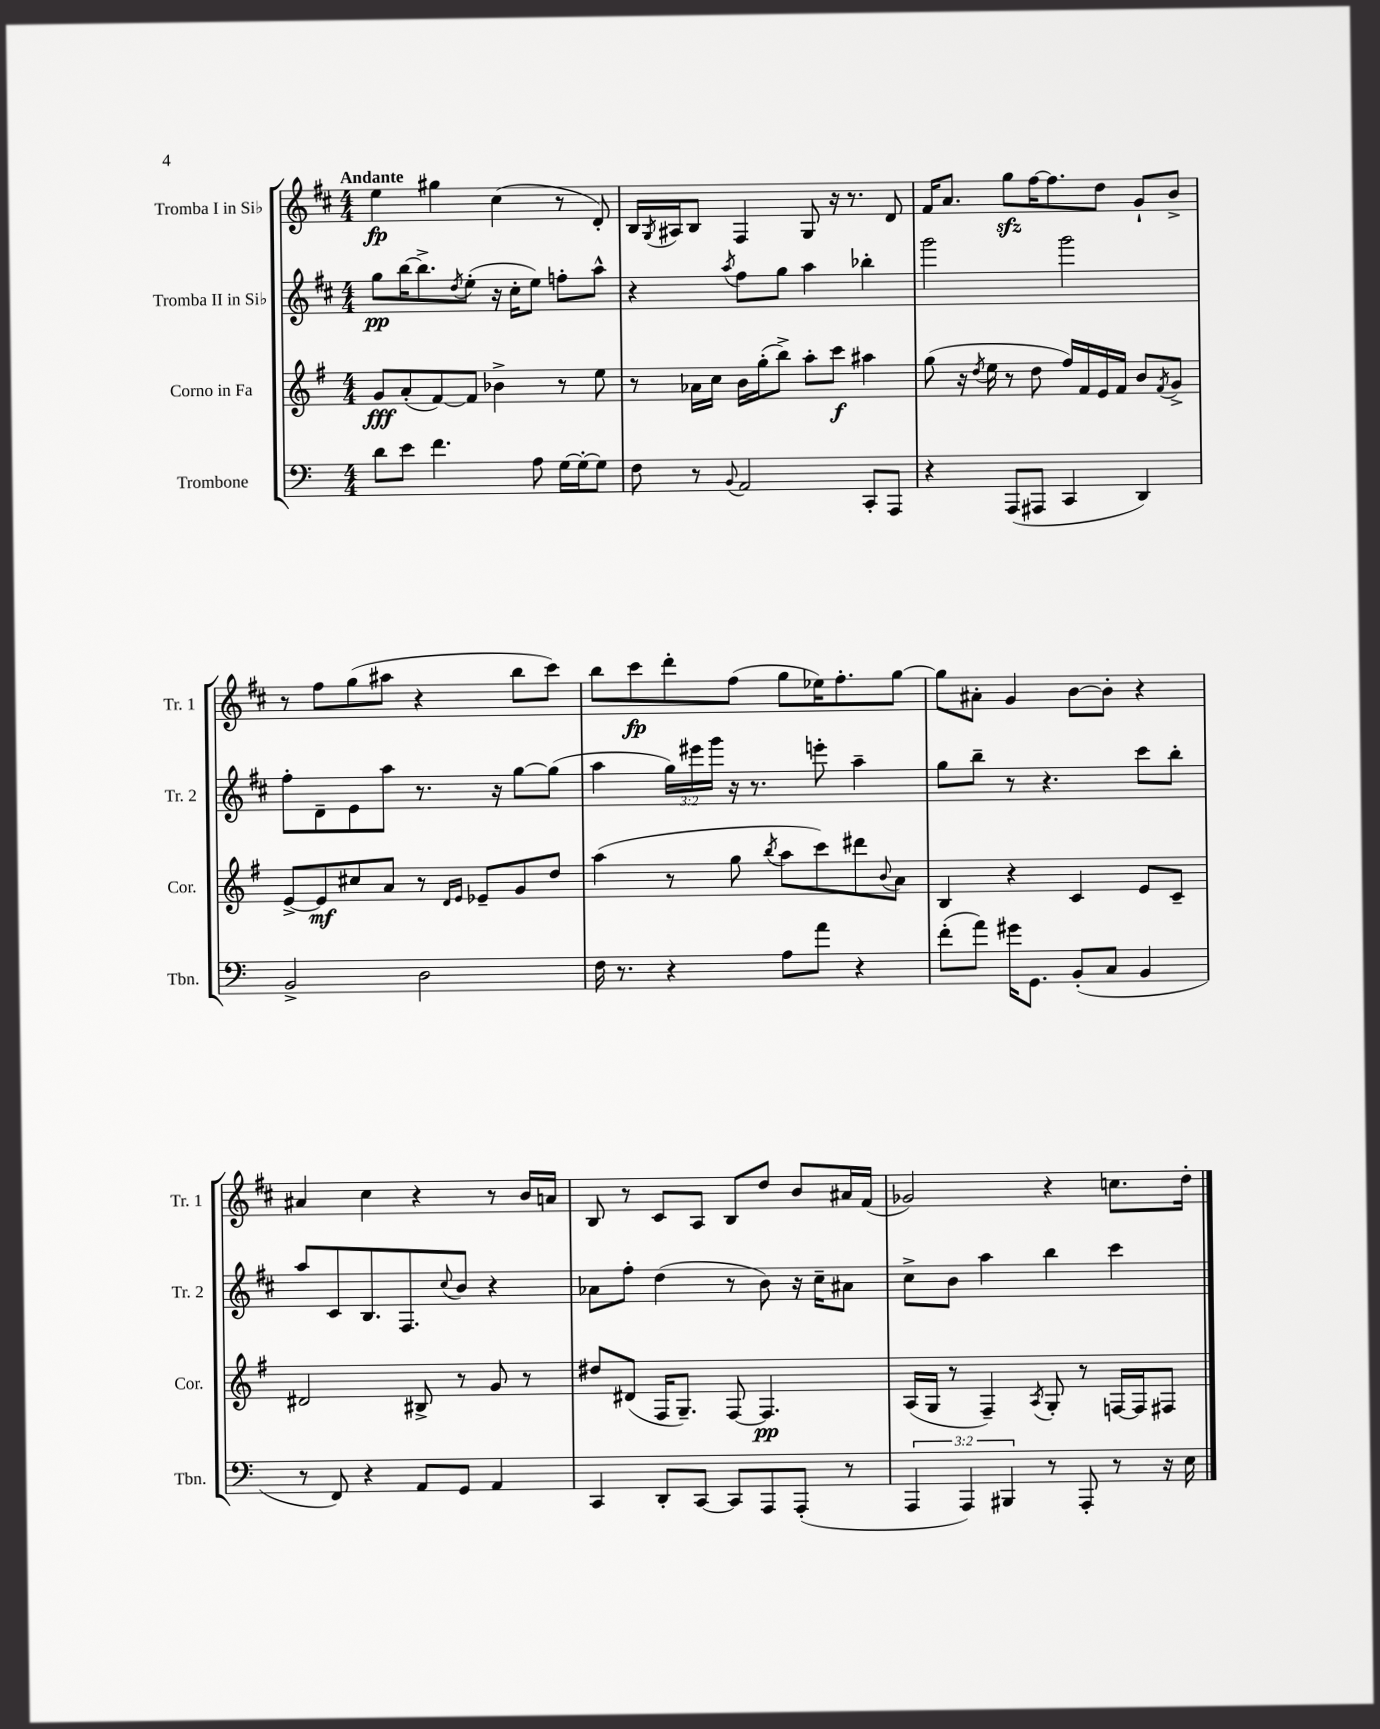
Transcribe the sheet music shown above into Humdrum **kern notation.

**kern	**kern	**dynam	**kern	**dynam	**kern	**dynam
*part4	*part3	*part3	*part2	*part2	*part1	*part1
*staff4	*staff3	*staff3	*staff2	*staff2	*staff1	*staff1
*I"Trombone	*I"Corno in Fa	*	*I"Tromba II in Si♭	*	*I"Tromba I in Si♭	*
*I'Tbn.	*I'Cor.	*	*I'Tr. 2	*	*I'Tr. 1	*
*clefF4	*clefG2	*	*clefG2	*	*clefG2	*
*k[]	*k[f#]	*	*k[f#c#]	*	*k[f#c#]	*
*M4/4	*M4/4	*	*M4/4	*	*M4/4	*
=1	=1	=1	=1	=1	=1	=1
!	!	!	!	!	!LO:TX:a:B:t=Andante	!
8d\L	8g/L	fff	8gg\L	pp	4ee\	fp
8e\J	(8a'/	.	[16bb\K	.	.	.
.	.	.	8.bb^\]	.	.	.
4.f\	[8f#/)	.	.	.	4gg#X\	.
.	.	.	8qdd/	.	.	.
.	8f#/J]	.	(8ee'\J	.	.	.
.	4b-X^\	.	16r	.	(4cc#\	.
.	.	.	16cc#'\KL	.	.	.
8A\	.	.	8ee\J)	.	.	.
[16G\LL	8r	.	8ffn'\L	.	8r	.
16G'\J_	.	.	.	.	.	.
8G\J]	8ee\	.	8aa^^\J	.	8d'/)	.
=2	=2	=2	=2	=2	=2	=2
8F\	8r	.	4r	.	16B/LL	.
.	.	.	.	.	8qG/	.
.	.	.	.	.	16A#X/J	.
8r	16a-X\LL	.	.	.	8B/J	.
.	16cc\JJ	.	.	.	.	.
8qqBB/	.	.	8qaa/	.	.	.
2AA/	16b\LL	.	8ff#\L	.	4F#/	.
.	(16gg'\J	.	.	.	.	.
.	8bb^\J)	.	8gg\J	.	.	.
.	8aa'\L	.	4aa\	.	8G/	.
.	8ccc\J	f	.	.	16r	.
.	.	.	.	.	8.r	.
8CC'/L	4aa#X\	.	4bb-X'\	.	.	.
8AAA/J	.	.	.	.	8d/	.
=3	=3	=3	=3	=3	=3	=3
4r	(8gg\	.	2ggg\	.	16f#/KL	.
.	.	.	.	.	8.a/J	.
.	16r	.	.	.	.	.
.	8qdd/	.	.	.	.	.
.	16ee\	.	.	.	.	.
(8AAA/L	8r	.	.	.	8ggzz\L	.
8AAA#X/J	8dd\	.	.	.	[16ff#\K	.
.	.	.	.	.	8.ff#\]	.
4CC/	16ff#/LL)	.	2ggg\	.	.	.
.	16f#/	.	.	.	.	.
.	16e/	.	.	.	8dd\J	.
.	16f#/JJ	.	.	.	.	.
4DD/)	8b/L	.	.	.	8g`/L	.
.	8qf#/	.	.	.	.	.
.	8g^/J	.	.	.	8b^/J	.
!!LO:LB:g=z
=4	=4	=4	=4	=4	=4	=4
2BB^/	[8e^/L	.	8ff#'\L	.	8r	.
.	8e/]	mf	8d~\	.	8ff#\L	.
.	8cc#X/	.	8e\	.	(8gg\	.
.	8a/J	.	8aa\J	.	8aa#X\J	.
2D\	8r	.	8.r	.	4r	.
.	16qqd/LL	.	.	.	.	.
.	16qqe/JJ	.	.	.	.	.
.	8e-X~/L	.	.	.	.	.
.	.	.	16r	.	.	.
.	8g/	.	[8gg\L	.	8bb\L	.
.	8dd/J	.	(8gg\J]	.	8ccc#\J)	.
=5	=5	=5	=5	=5	=5	=5
16F\	(4aa\	.	4aa\	.	8bb\L	.
8.r	.	.	.	.	.	.
.	.	.	.	.	8ccc#\	fp
4r	8r	.	24gg\LL)	.	8ddd'\	.
.	.	.	24eee#X\	.	.	.
.	.	.	24ggg\JJ	.	.	.
.	8gg\	.	16r	.	(8ff#\J	.
.	.	.	8.r	.	.	.
.	8qbb/	.	.	.	.	.
8A\L	8aa\L	.	.	.	8gg\L	.
8a\J	8ccc\)	.	8eeen'\	.	16ee-X\K)	.
.	.	.	.	.	8.ff#'\	.
4r	8ddd#X\	.	4aa~\	.	.	.
.	8qqb/	.	.	.	.	.
.	8a\J	.	.	.	[8gg\J	.
=6	=6	=6	=6	=6	=6	=6
(8f'\L	4B/	.	8gg\L	.	8gg\L]	.
8a\J)	.	.	8bb~\J	.	8a#X'\J	.
16g#X\KL	4r	.	8r	.	4g/	.
8.GG\J	.	.	.	.	.	.
.	.	.	4.r	.	.	.
(8BB'/L	4c/	.	.	.	[8b\L	.
8C/J	.	.	.	.	8b'\J]	.
4BB/	8e/L	.	8ccc#\L	.	4r	.
.	8c~/J	.	8bb'\J	.	.	.
!!LO:LB:g=z
=7	=7	=7	=7	=7	=7	=7
8r	2d#X/	.	8aa/L	.	4a#X/	.
8FF/)	.	.	8c#/	.	.	.
4r	.	.	8.B/	.	4cc#\	.
.	.	.	8.F#/	.	.	.
8AA/L	8B#X^/	.	.	.	4r	.
.	.	.	8qqcc#/	.	.	.
8GG/J	8r	.	8b/J	.	.	.
4AA/	8g/	.	4r	.	8r	.
.	8r	.	.	.	16b/LL	.
.	.	.	.	.	16an/JJ	.
=8	=8	=8	=8	=8	=8	=8
4CC/	8dd#X/L	.	8a-X\L	.	8B/	.
.	(8d#X/J	.	8ff#'\J	.	8r	.
8DD'/L	16F#/KL	.	(4dd\	.	8c#/L	.
.	8.G~/J)	.	.	.	.	.
[8CC/J	.	.	.	.	8A/J	.
8CC/L]	[8F#/	.	8r	.	8B/L	.
8AAA/	4.F#/]	pp	8b\)	.	8dd/J	.
(8AAA'/J	.	.	16r	.	8b/L	.
.	.	.	16cc#~\KL	.	.	.
8r	.	.	8a#X\J	.	16a#X/L	.
.	.	.	.	.	(16f#/JJ	.
=9	=9	=9	=9	=9	=9	=9
6AAA/	(16A/LL	.	8cc#^\L	.	2g-X/)	.
.	16G/JJ	.	.	.	.	.
.	8r	.	8b\J	.	.	.
6AAA/)	.	.	.	.	.	.
.	4F#~/)	.	4aa\	.	.	.
6BBB#X/	.	.	.	.	.	.
.	8qA/	.	.	.	.	.
8r	8G'/	.	4bb\	.	4r	.
8AAA'/	8r	.	.	.	.	.
8r	[16Fn/LL	.	4ccc#\	.	8.ccn\L	.
.	16F/J]	.	.	.	.	.
16r	8F#X/J	.	.	.	.	.
16E\	.	.	.	.	16dd'\Jk	.
==	==	==	==	==	==	==
*-	*-	*-	*-	*-	*-	*-
